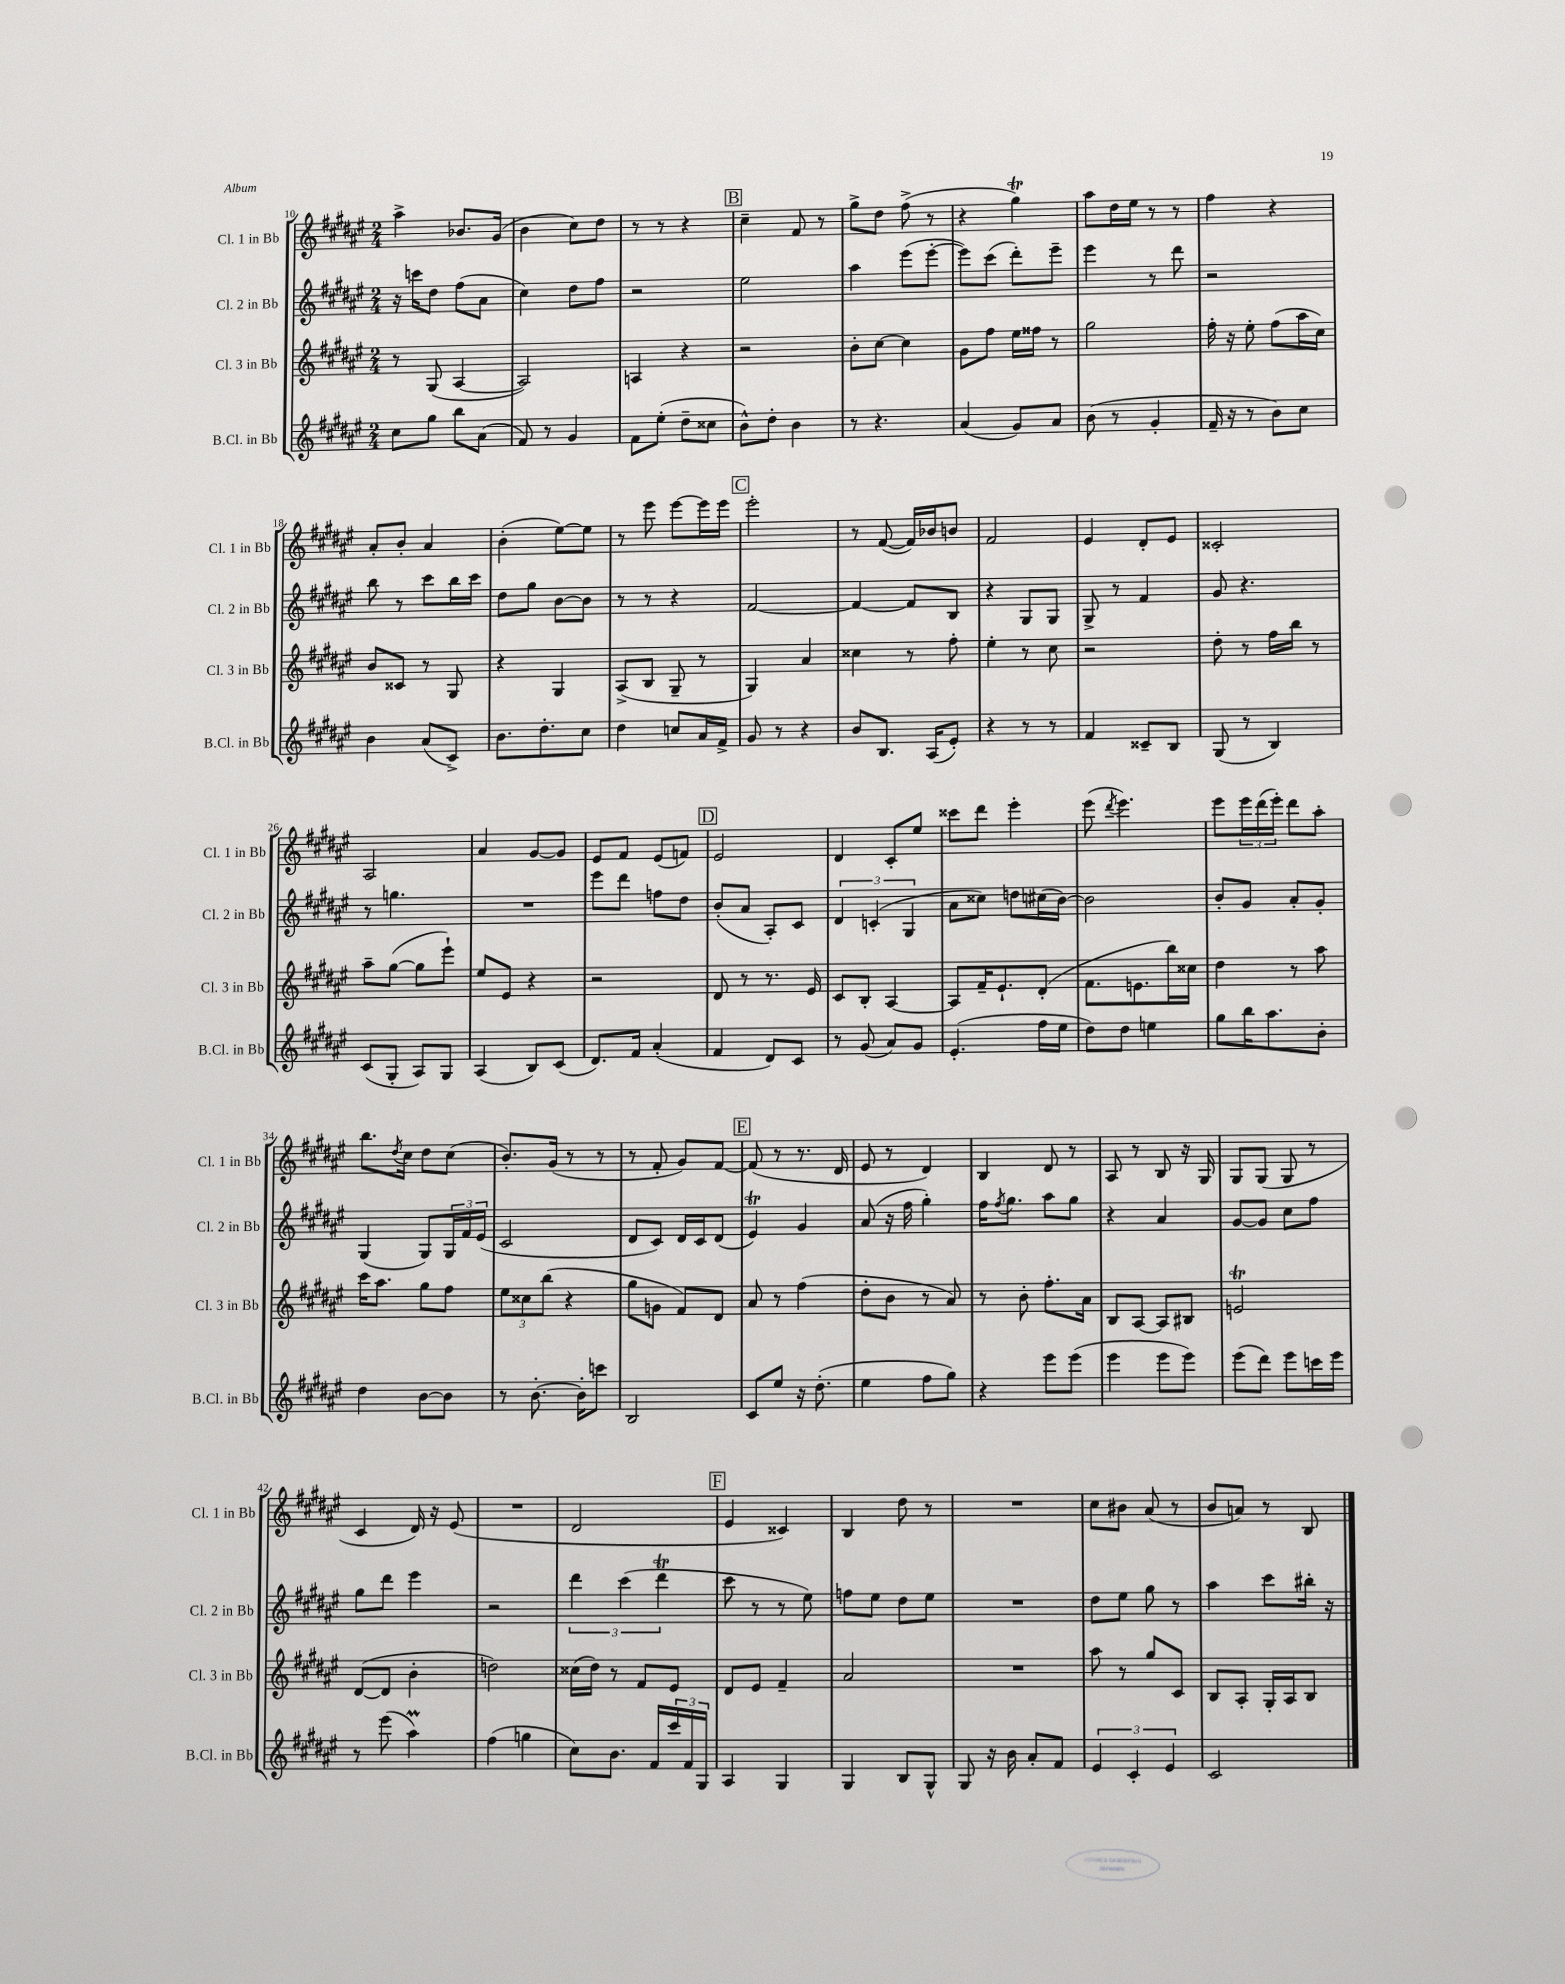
<<
\new StaffGroup <<
\new Staff = "s0" \with { instrumentName = "Cl. 1 in Bb" shortInstrumentName = "Cl. 1 in Bb" } {
    \clef treble \key fis \major \numericTimeSignature \time 2/4
    ais''4-> bes'8. gis'16( |
    b'4 cis''8) dis''8 |
    r8 r8 r4 |
    \mark \markup { \box "B" } cis''4-- fis'8 r8 |
    gis''8-> dis''8 fis''8->( r8 |
    r4 gis''4\trill) |
    ais''8 dis''16 eis''16 r8 r8 |
    fis''4 r4 |
    ais'8-. b'8-. ais'4 |
    b'4-.( eis''8~) eis''8 |
    r8 eis'''8 eis'''8~ eis'''16 eis'''16 |
    \mark \markup { \box "C" } eis'''2-. |
    r8 fis'8~( fis'16) bes'16 b'8 |
    fis'2 |
    eis'4 dis'8-. eis'8 |
    cisis'2-. |
    ais2 |
    ais'4 gis'8~ gis'8 |
    eis'8 fis'8 eis'8( f'8) |
    \mark \markup { \box "D" } eis'2 |
    dis'4 cis'8-. eis''8 |
    cisis'''8 dis'''8 eis'''4-. |
    eis'''8( \acciaccatura { dis'''8 } eis'''4.) |
    eis'''8 \tuplet 3/2 { eis'''16 dis'''16( eis'''16-.) } dis'''8 ais''8-. |
    b''8. \acciaccatura { dis''8 } cis''16 dis''8 cis''8( |
    b'8.-.) gis'16( r8 r8 |
    r8 fis'8-. gis'8) fis'8~ |
    \mark \markup { \box "E" } fis'8( r8 r8. dis'16 |
    eis'8 r8 dis'4) |
    b4 dis'8 r8 |
    ais8 r8 b8 r16 gis16 |
    gis8 gis8( gis8 r8 |
    cis'4 dis'16) r16 eis'8( |
    R2 |
    dis'2 |
    \mark \markup { \box "F" } eis'4 cisis'4) |
    b4 dis''8 r8 |
    R2 |
    cis''8 bis'8 ais'8( r8 |
    b'8 a'8) r8 b8 \bar "|." |
}
\new Staff = "s1" \with { instrumentName = "Cl. 2 in Bb" shortInstrumentName = "Cl. 2 in Bb" } {
    \clef treble \key fis \major \numericTimeSignature \time 2/4
    r16 c'''16 dis''8 fis''8( ais'8 |
    cis''4) dis''8 fis''8 |
    r2 |
    \mark \markup { \box "B" } eis''2 |
    ais''4 eis'''8( eis'''8~-. |
    eis'''8) cis'''8( dis'''8-.) eis'''8-- |
    eis'''4 r8 dis'''8 |
    r2 |
    b''8 r8 cis'''8 b''16 cis'''16 |
    dis''8 gis''8 b'8~ b'8 |
    r8 r8 r4 |
    \mark \markup { \box "C" } fis'2~ |
    fis'4~ fis'8 b8 |
    r4 gis8 gis8 |
    gis8-> r8 fis'4 |
    gis'8 r4. |
    r8 g''4. |
    R2 |
    eis'''8 dis'''8 f''8 dis''8 |
    \mark \markup { \box "D" } b'8-.( ais'8 ais8-.) cis'8 |
    \tuplet 3/2 { dis'4 c'4-.( gis4 } |
    ais'8 cisis''8) d''8 cis''16( b'16~) |
    b'2 |
    b'8-. gis'8 ais'8-. gis'8-. |
    gis4( gis8) \tuplet 3/2 { gis16 fis'16 eis'16( } |
    cis'2 |
    dis'8 cis'8) dis'16 cis'16 dis'8( |
    \mark \markup { \box "E" } eis'4\trill) gis'4 |
    ais'8( r16 fis''16 gis''4-.) |
    fis''16 \acciaccatura { fis''8 } gis''8. ais''8 gis''8 |
    r4 ais'4 |
    gis'8~ gis'8 cis''8 fis''8 |
    gis''8 dis'''8 eis'''4 |
    r2 |
    \tuplet 3/2 { dis'''4 cis'''4( dis'''4\trill } |
    \mark \markup { \box "F" } cis'''8 r8 r8 eis''8) |
    f''8 eis''8 dis''8 eis''8 |
    R2 |
    dis''8 eis''8 gis''8 r8 |
    ais''4 cis'''8 bis''16-. r16 \bar "|." |
}
\new Staff = "s2" \with { instrumentName = "Cl. 3 in Bb" shortInstrumentName = "Cl. 3 in Bb" } {
    \clef treble \key fis \major \numericTimeSignature \time 2/4
    r8 gis8( ais4~ |
    ais2) |
    a4 r4 |
    \mark \markup { \box "B" } r2 |
    b'8-. cis''8~ cis''4 |
    gis'8 fis''8 eis''16 fisis''16 r8 |
    gis''2 |
    fis''16-. r16 eis''8-. fis''8( ais''16 cis''16) |
    b'8 cisis'8 r8 gis8 |
    r4 gis4 |
    ais8->( b8 gis8-- r8 |
    \mark \markup { \box "C" } gis4) ais'4 |
    cisis''4 r8 fis''8-. |
    eis''4-. r8 cis''8 |
    r2 |
    dis''8-. r8 fis''16 b''16 r8 |
    ais''8-- gis''8~( gis''8 eis'''8-!) |
    eis''8 eis'8 r4 |
    r2 |
    \mark \markup { \box "D" } dis'8 r8 r8. eis'16 |
    cis'8 b8-. ais4~ |
    ais8 fis'16-- eis'8.-! dis'8-.( |
    fis'8. e'8. b''16) cisis''16 |
    dis''4 r8 ais''8 |
    cis'''16 ais''8. gis''8 fis''8 |
    \tuplet 3/2 { eis''8 cisis''8 b''8( } r4 |
    gis''8 g'8 fis'8) dis'8 |
    \mark \markup { \box "E" } ais'8 r8 fis''4( |
    dis''8-. b'8 r8 ais'8) |
    r8 b'8-. fis''8.-. ais'16 |
    b8 ais8~ ais8 bis8 |
    e'2\trill |
    dis'8~( dis'8 b'4-. |
    d''2) |
    cisis''16( dis''16) r8 fis'8 eis'8 |
    \mark \markup { \box "F" } dis'8 eis'8 fis'4-- |
    ais'2 |
    R2 |
    ais''8 r8 gis''8 cis'8 |
    b8 ais8-. gis16-. ais16 b8 \bar "|." |
}
\new Staff = "s3" \with { instrumentName = "B.Cl. in Bb" shortInstrumentName = "B.Cl. in Bb" } {
    \clef treble \key fis \major \numericTimeSignature \time 2/4
    cis''8 gis''8 b''8 ais'8( |
    fis'8) r8 gis'4 |
    fis'8 eis''8-.( dis''8-- cisis''8 |
    \mark \markup { \box "B" } b'8-^) dis''8-. b'4 |
    r8 r4. |
    ais'4( gis'8) ais'8 |
    b'8( r8 gis'4-. |
    fis'16-- r16 r8 b'8) cis''8 |
    b'4 ais'8( cis'8->) |
    b'8. dis''8.-. cis''8 |
    dis''4 c''8 ais'16 fis'16-> |
    \mark \markup { \box "C" } gis'8 r8 r4 |
    b'8 b8. ais16( eis'8-.) |
    r4 r8 r8 |
    fis'4 cisis'8-- b8 |
    gis8( r8 b4) |
    cis'8( gis8-. ais8) gis8 |
    ais4( b8) cis'8( |
    dis'8.) fis'16 ais'4-.( |
    \mark \markup { \box "D" } fis'4 dis'8) cis'8 |
    r8 gis'8( ais'8) gis'8 |
    eis'4.-.( fis''16 eis''16 |
    dis''8) dis''8 e''4 |
    gis''8 b''16 ais''8. b'8-. |
    dis''4 b'8~ b'8 |
    r8 b'8.~-. b'16-. c'''8 |
    b2 |
    \mark \markup { \box "E" } cis'8 eis''8 r16 dis''8.-.( |
    eis''4 fis''8 gis''8) |
    r4 eis'''8 eis'''8( |
    eis'''4 eis'''8 eis'''8) |
    eis'''8( dis'''8) eis'''8 c'''16 eis'''16 |
    r8 eis'''8( ais''4\prall) |
    fis''4( g''4 |
    cis''8) b'8. fis'16 \tuplet 3/2 { cis'''16 fis'16 gis16 } |
    \mark \markup { \box "F" } ais4 gis4 |
    gis4 b8 gis8-^ |
    gis8 r16 b'16 ais'8-. fis'8 |
    \tuplet 3/2 { eis'4 cis'4-. eis'4 } |
    cis'2 \bar "|." |
}
>>
>>
\layout { \context { \Score currentBarNumber = #10 } }
